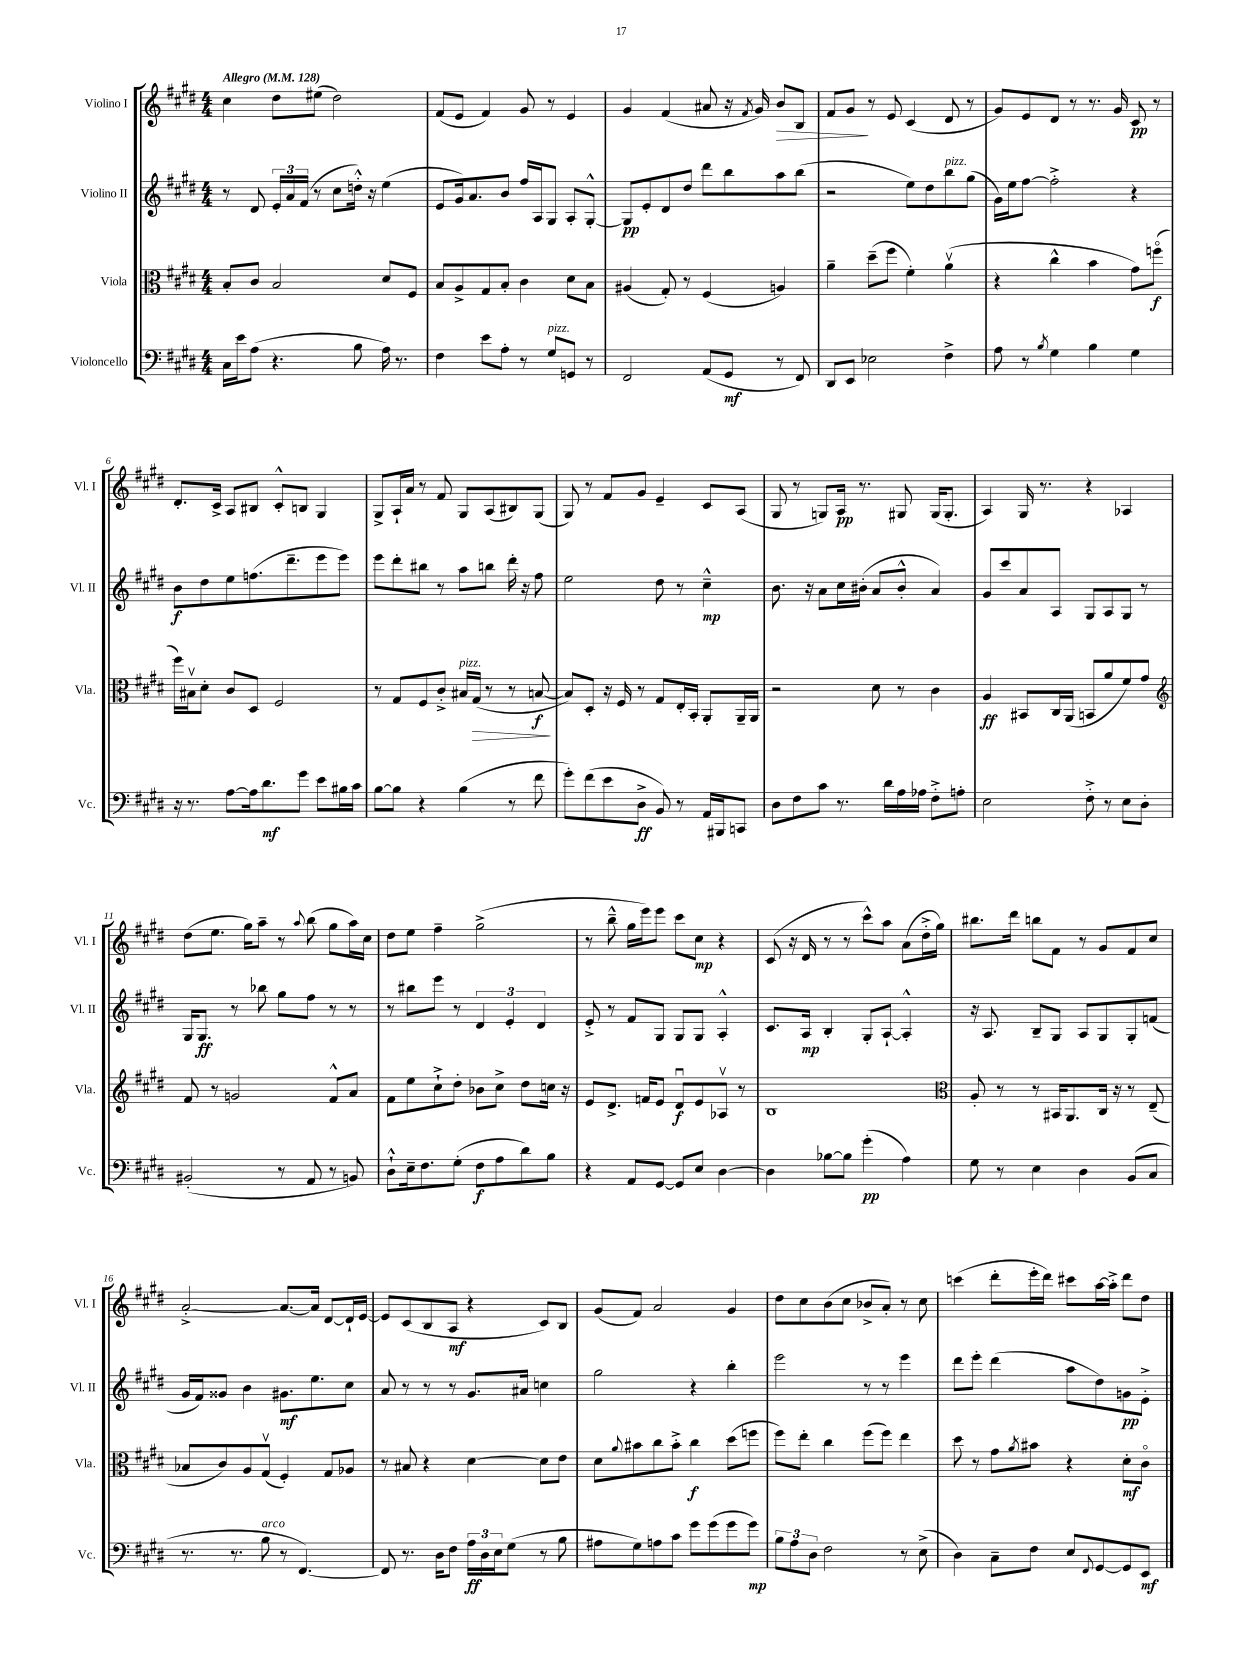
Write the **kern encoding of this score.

**kern	**kern	**kern	**kern
*staff4	*staff3	*staff2	*staff1
*clefF4	*clefC3	*clefG2	*clefG2
*k[f#c#g#d#]	*k[f#c#g#d#]	*k[f#c#g#d#]	*k[f#c#g#d#]
*M4/4	*M4/4	*M4/4	*M4/4
*MM128	*MM128	*MM128	*MM128
16C#\LL	8B'/L	8r	4cc#\
16e\J	.	.	.
(8A\J	8c#/J	8d#/	.
4.r	2B/	24e'/LL	8dd#\L
.	.	24a/	.
.	.	(24f#/JJ	.
.	.	8r	(8ee#\J
.	.	8cc#\L	2dd#\)
8B\	.	16dd'^^\Jk)	.
.	.	16r	.
16A\)	8d#/L	(4ee\	.
8.r	.	.	.
.	8F#/J	.	.
=	=	=	=
4F#\	8B/L	8e/L	(8f#/L
.	8A^/	16g#/k)	8e/J
.	.	8.a/	.
8e\L	8G#/	.	4f#/)
8A'\J	8B'/J	8b/J	.
8r	4c#\	16ff#/LL	8g#/
.	.	16A/J	.
8G#/L	.	8G#/J	8r
8GG/J	8d#\L	8A'/L	4e/
8r	8B\J	[8G#'^^/J	.
=	=	=	=
2FF#/	(4A#/	8G#/]L	4g#/
.	.	8e'/	.
.	8G#'/)	8d#/	(4f#/
.	8r	8dd#/J	.
(8AA/L	(4F#/	8ddd#\L	8a#/
8GG#/J	.	8bb\	16r
.	.	.	8qf#/
.	.	.	16g#/)
8r	4A/)	8aa\	8b/L
8FF#/)	.	(8bb\J	8B/J
=	=	=	=
8DD#/L	4a~\	2r	8f#/L
8EE/J	.	.	8g#/J
2E-\	(8dd#~\L	.	8r
.	8ff#\J	.	8e/
.	4f#'\)	8ee\L)	(4c#/
.	.	8dd#\	.
4F#^\	(4av\	8bb\	8d#/
.	.	(8gg#\J	8r
=	=	=	=
8A\	4r	16g#\LL)	8g#/L)
.	.	16ee\J	.
8r	.	[8ff#\J	8e/
8qB/	.	.	.
4G#\	4cc#^^\	2ff#'^\]	8d#/J
.	.	.	8r
4B\	4b\	.	8.r
.	.	.	16g#/
4G#\	8g#\L)	4r	8c#/
.	(8ffo\J	.	8r
=	=	=	=
16r	16ff#\LL)	8b\L	8.d#'/L
8.r	16B#v\J	.	.
.	8d#'\J	8dd#\	.
.	.	.	16c#^/Jk
[8A\L	8c#/L	8ee\	8A/L
16A\]k	8D#/J	(8.ff\	8B#/J
8.d#\	.	.	.
.	2F#/	.	8c#'^^/L
.	.	8.ddd#~\	.
8g#\J	.	.	8B/J
8e\L	.	8eee\	4G#/
16B#\L	.	8eee\J)	.
16c#\JJ	.	.	.
=	=	=	=
[8B\L	8r	8eee\L	8G#^/L
8B\]J	8G#/L	8ddd#'\	16A`/L
.	.	.	16a/JJ
4r	8F#/	8bb#\J	8r
.	8c#'^/J	8r	8f#/
(4B\	16B#/LL	8aa\L	8G#/L
.	(16G#/JJ	.	.
.	8r	8bb\J	(8A/
8r	8r	16ddd#'\	8B#/)
.	.	16r	.
8f#\	[8B/	8ff#\	(8G#/J
=	=	=	=
8g#'\L)	8B/]L)	2ee\	8G#/)
(8f#\	8D#'/J	.	8r
8e\	16r	.	8f#/L
.	16F#/	.	.
8D#^\J	8r	.	8g#/J
8BB/)	8G#/L	8dd#\	4e~/
8r	16E'/L	8r	.
.	16BB'/JJ	.	.
16AA/LL	8AA'/L	4cc#~^^\	8c#/L
16BBB#/J	.	.	.
8CC/J	16AA~/L	.	(8A/J
.	16AA/JJ	.	.
=	=	=	=
8D#\L	2r	8.b\	8G#/
8F#\	.	.	8r
.	.	16r	.
8c#\J	.	8a\L	8G/L)
8.r	.	16cc#\L	16A/Jk
.	.	(16b#'\JJ	8.r
.	8d#\	8a/L	.
16d#\LL	.	.	.
16A\	8r	8b#'^^/J	8G#/
16A-\JJ	.	.	.
8F#'^\L	4c#\	4a/)	(16G#/LK
.	.	.	8.G#'/J
8A'\J	.	.	.
=	=	=	=
2E\	4A/	8g#/L	4A/)
.	.	8ccc#/	.
.	8BB#/L	8a/	16G#/
.	.	.	8.r
.	16C#/L	8A/J	.
.	(16AA/JJ	.	.
8F#'^\	8BB/L	8G#/L	4r
8r	8a/	8A/	.
8E\L	8f#/)	8G#/J	4A-/
8D#'\J	8g#/J	8r	.
=	=	=	=
*	*clefG2	*	*
(2BB#'/	8f#/	16G#/LK	(8dd#\L
.	.	8.G#/J	.
.	8r	.	8.ee\J
.	2g/	8r	.
.	.	.	16gg#\LK)
.	.	8bb-\	8aa~\J
8r	.	8gg#\L	8r
.	.	.	8qqaa/
8AA/	.	8ff#\J	(8bb\
8r	8f#^^/L	8r	8gg#\L
8BB/)	8a/J	8r	16aa\L)
.	.	.	16cc#\JJ
=	=	=	=
8D#`^^\L	8f#\L	8r	8dd#\L
16E~\k	8ee\	8bb#\L	8ee\J
8.F#\	.	.	.
.	8cc#`^\	8eee\J	4ff#~\
(8G#'\J	8dd#'\J	8r	.
8F#\L	8b-\L	6d#/	(2gg#^\
8A\	8cc#^\J	.	.
.	.	6e'/	.
8d#\)	8dd#\L	.	.
.	.	6d#/	.
8B\J	16cc\Jk	.	.
.	16r	.	.
=	=	=	=
4r	8e/L	8e'^/	8r
.	8.d#^/J	8r	8bb~^^\
8AA/L	.	8f#/L	16gg#\LL
.	16f/LK	.	16eee\J)
[8GG#/J	8e/J	8G#/J	8eee\J
8GG#/]L	8d#u/L	8G#/L	8ccc#\L
8E/J	8e/	8G#/J	8cc#\J
[4D#\	8A-v/J	4A'^^/	4r
.	8r	.	.
=	=	=	=
4D#\]	1B	8.c#/L	(8c#/
.	.	.	16r
.	.	16A/Jk	16d#/
[8B-\L	.	4B'/	8r
8B-\]J	.	.	8r
(4g#'\	.	8G#'/L	8ccc#^^\L)
.	.	[8A`/J	8aa\J
4A\)	.	4A'^^/]	(8a\L
.	.	.	16dd#'^\L
.	.	.	16gg#\JJ)
=	=	=	=
*	*clefC3	*	*
8G#\	8A'/	16r	8.bb#\L
.	.	8.A/	.
8r	8r	.	.
.	.	.	16ddd#\Jk
4E\	8r	8B~/L	8bb\L
.	16BB#/LK	8G#/J	8f#\J
.	8.AA/	.	.
4D#\	.	8A/L	8r
.	16C#/Jk	8G#/	8g#/L
.	16r	.	.
(8BB/L	8r	8G#'/	8f#/
8C#/J	(8E~/	(8f/J	8cc#/J
=	=	=	=
8.r	8B-/L	16g#/LL	[2a'^/
.	.	16f#/J)	.
.	8c#/)	8g##/J	.
8.r	.	.	.
.	8A/	4b\	.
8B\	(8G#v/J	.	.
8r	4F#'/)	8.g#\L	8.a/_L
[4.FF#/)	.	.	.
.	.	8.ee\	16a/]Jk
.	8G#/L	.	[8d#/L
.	8A-/J	8cc#\J	16d#`/]L
.	.	.	[16e/JJ
=	=	=	=
8FF#/]	8r	8a/	8e/]L
8.r	8B#/	8r	(8c#/
.	4r	8r	8B/
16D#\LK	.	.	.
8F#\J	.	8r	8A/J
24A\LL	[4d#\	8.g#/L	4r
24D#\	.	.	.
24E\J	.	.	.
(8G#\J	.	.	.
.	.	16a#/Jk	.
8r	8d#\]L	4cc\	8c#/L)
8B\	8e\J	.	8B/J
=	=	=	=
8A#\L	8d#\L	2gg#\	(8g#/L
.	8qqa/	.	.
8G#\)	8b#\	.	8f#/J)
8A\	8cc#\	.	2a/
8c#\J	8b#'^\J	.	.
8g#\L	4cc#\	4r	.
(8g#\	.	.	.
8g#\	(8dd#\L	4bb'\	4g#/
8g#\J)	8ff\J	.	.
=	=	=	=
12B\L	8ff#\L)	2eee\	8dd#\L
12A\	.	.	.
.	8ee'\J	.	8cc#\
12D#\J	.	.	.
2F#\	4cc#\	.	(8b\
.	.	.	8cc#\J
.	(8ff#\L	8r	8b-^/L
.	8ff#\J)	8r	8a'/J)
8r	4ee\	4eee\	8r
(8E^\	.	.	8cc#\
=	=	=	=
4D#\)	8dd#\	8ddd#\L	(4ccc\
.	8r	8eee'\J	.
8C#~\L	8g#\L	(4ddd#\	8ddd#'\L
.	8qa/	.	.
8F#\J	8b#\J	.	16eee'\L
.	.	.	16ddd#\JJ)
8E/L	4r	8aa\L	8ccc#\L
8qqFF#/	.	.	.
[8GG#/	.	8dd#\)	[16aa\L
.	.	.	16aa'^\]JJ
8GG#/]	8d#'\L	8g\	8ddd#\L
8EE/J	8c#o\J	8e'^\J	8dd#\J
==	==	==	==
*-	*-	*-	*-
